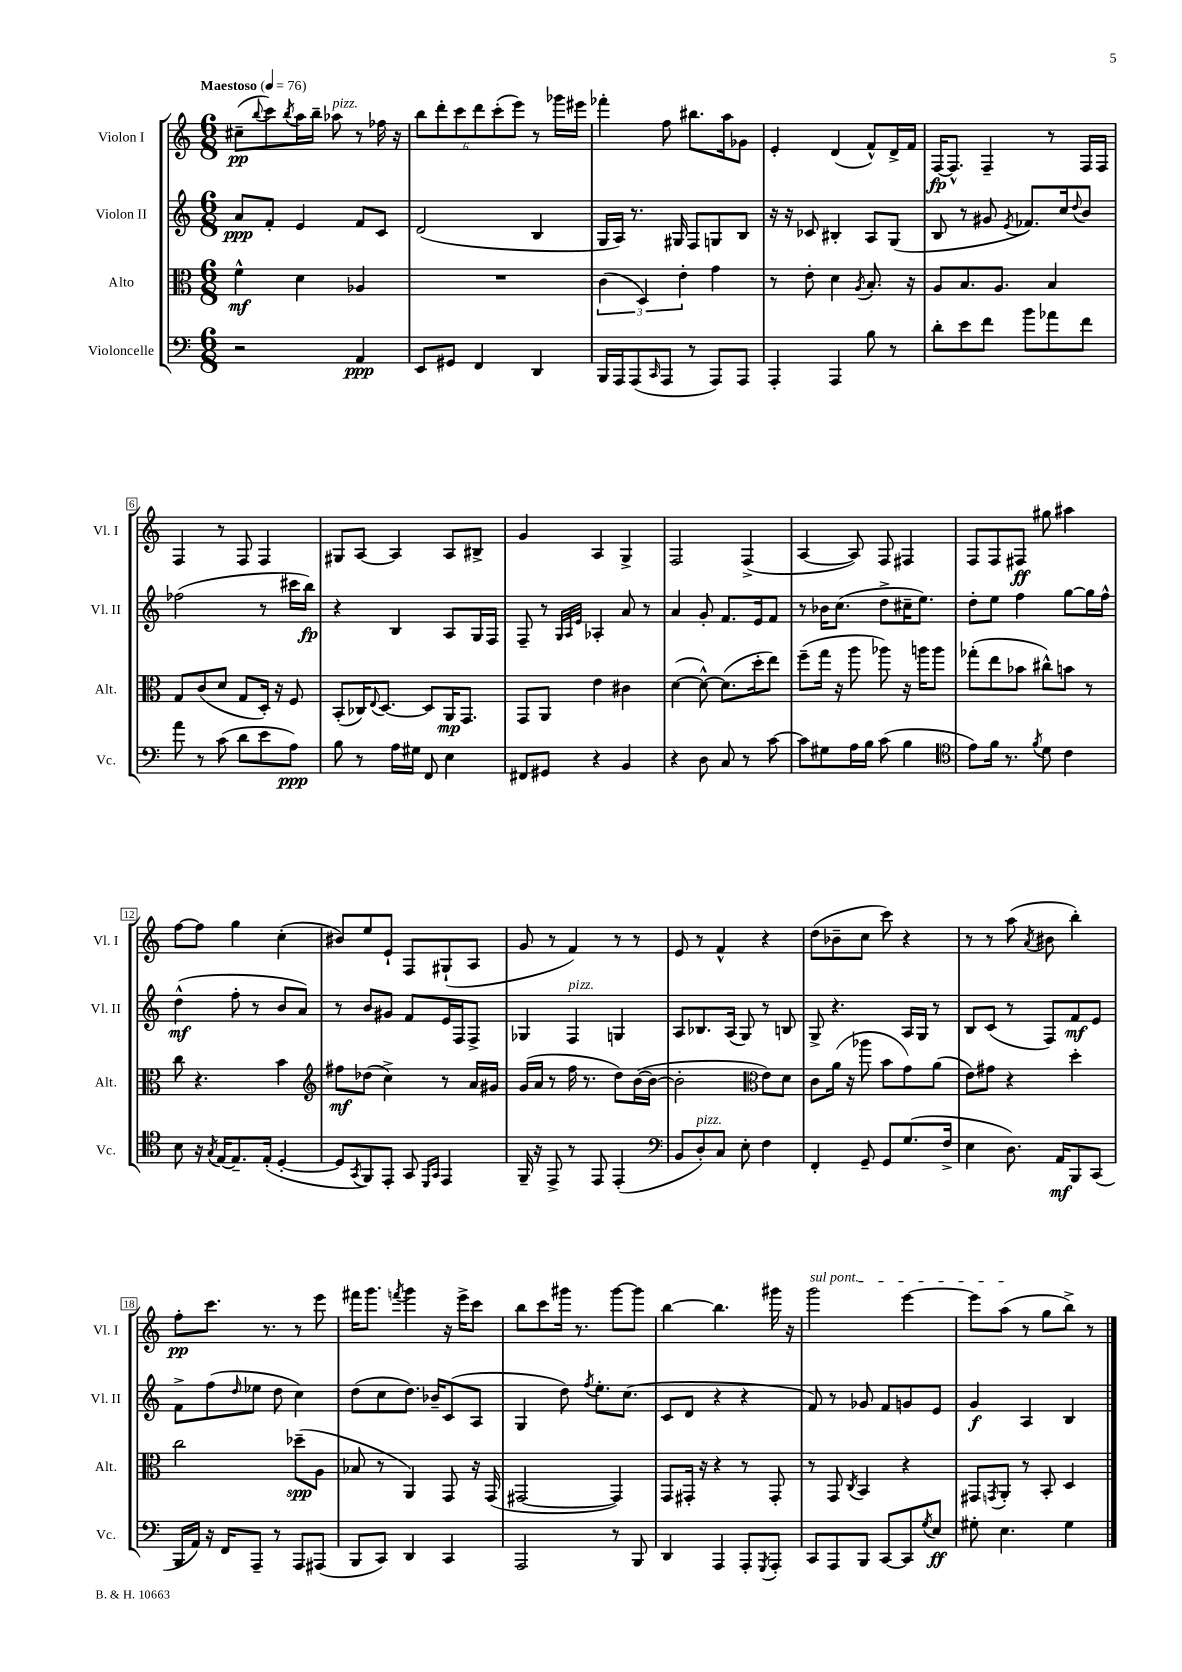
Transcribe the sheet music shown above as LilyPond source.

<<
\new StaffGroup <<
\new Staff = "s0" \with { instrumentName = "Violon I" shortInstrumentName = "Vl. I" } {
    \clef treble \key c \major \numericTimeSignature \time 6/8 \tempo "Maestoso" 4 = 76
    cis''8--\pp( \appoggiatura { b''8 } c'''8) \acciaccatura { b''8 } a''16 b''16-- aes''8^\markup { \italic "pizz." } r8 fes''16 r16 |
    \tuplet 6/4 { b''8 d'''8-. c'''8 d'''8 c'''8-.( e'''8) } r8 ges'''16 eis'''16 |
    fes'''4-. f''8 bis''8. a''16 ges'8 |
    e'4-. d'4( f'8-^) d'16-> f'16 |
    f16~\fp f8.-^ f4-- r8 f16 f16 |
    f4 r8 f8 f4 |
    gis8 a8~ a4 a8 bis8-> |
    g'4 a4 g4-> |
    f2 f4->( |
    a4~ a8) f8 fis4 |
    f8 f8 fis8\ff gis''8 ais''4 |
    f''8~ f''8 g''4 c''4-.( |
    bis'8) e''8 e'8-! f8 gis8-!( a8 |
    g'8 r8 f'4) r8 r8 |
    e'8 r8 f'4-^ r4 |
    d''8( bes'8-- c''8 c'''8) r4 |
    r8 r8 a''8( \acciaccatura { a'8 } bis'8 b''4-.) |
    f''8-.\pp c'''8. r8. r8 e'''8 |
    fis'''16 g'''8. \acciaccatura { f'''8 } g'''4 r16 e'''16-> c'''8 |
    b''8 c'''8 gis'''16 r8. gis'''8~ gis'''8 |
    b''4~ b''4. gis'''16 r16 |
    \once \override TextSpanner.bound-details.left.text = \markup { \italic "sul pont." } g'''2\startTextSpan e'''4~ |
    e'''8 a''8\stopTextSpan( r8 g''8 b''8->) r8 \bar "|." |
}
\new Staff = "s1" \with { instrumentName = "Violon II" shortInstrumentName = "Vl. II" } {
    \clef treble \key c \major \numericTimeSignature \time 6/8
    a'8\ppp f'8-. e'4 f'8 c'8 |
    d'2( b4 |
    g16 a16) r8. gis16 f8 g8 b8 |
    r16 r16 ces'8 bis4-. a8 g8( |
    b8 r8 gis'8 \acciaccatura { e'8 } fes'8.) c''16 \appoggiatura { d''8 } b'8 |
    fes''2( r8 cis'''16 b''16\fp) |
    r4 b4 a8 g16 f16 |
    f8-- r8 \grace { g32 a32 e'32 } aes4-. a'8 r8 |
    a'4 g'8-. f'8. e'16 f'8 |
    r8 bes'16 c''8.( d''8-> cis''16-- e''8.) |
    d''8-. e''8 f''4 g''8~ g''16 f''16-^ |
    d''4-^\mf( f''8-. r8 b'8 a'8) |
    r8 b'8 gis'8 f'8 e'16 f16 f8-> |
    ges4 f4^\markup { \italic "pizz." } g4 |
    a8 bes8. a16( g8) r8 b8 |
    g8-> r4. a16 g16 r8 |
    b8 c'8( r8 f8) f'8\mf e'8 |
    f'8-> f''8( \grace { d''16 } ees''8 d''8 c''4) |
    d''8( c''8 d''8.) bes'16-- c'8( a8 |
    g4 d''8) \acciaccatura { f''8 } e''8.-. c''8.( |
    c'8 d'8 r4 r4 |
    f'8) r8 ges'8 f'8 g'8 e'8 |
    g'4\f a4 b4 \bar "|." |
}
\new Staff = "s2" \with { instrumentName = "Alto" shortInstrumentName = "Alt." } {
    \clef alto \key c \major \numericTimeSignature \time 6/8
    f'4-^\mf d'4 aes4 |
    R2. |
    \tuplet 3/2 { c'4( d4) e'4-. } g'4 |
    r8 e'8-. d'4 \acciaccatura { a8 } b8.-. r16 |
    a8 b8. a8. b4 |
    g8 c'8( d'8 g8 d16-.) r16 f8 |
    b,8-.( ces16) \appoggiatura { e8 } d8.~ d8 a,16\mp g,8. |
    g,8 a,8 e'4 cis'4 |
    d'4~( d'8~-^) d'8.( d''16-. e''8) |
    f''8--( g''16 r16 a''8 aes''8) r16 a''16 a''8 |
    ges''8-.( e''8 bes'8 cis''8-^) b'8 r8 |
    c''8 r4. b'4 |
    \clef treble fis''8\mf des''8( c''4->) r8 a'16 gis'16 |
    g'16( a'16 r8 f''16 r8. d''8) b'16~( b'16~ |
    b'2-. \clef alto e'8) d'8 |
    c'8 a'16( r16 aes''8 b'8 g'8) a'8( |
    e'8) gis'8 r4 d''4-. |
    c''2 des''8--\spp( a8 |
    bes8 r8 a,4) g,8 r16 g,16( |
    gis,2~ gis,4) |
    g,8 gis,16-. r16 r4 r8 gis,8-. |
    r8 g,8 \acciaccatura { c8 } b,4 r4 |
    gis,8 \acciaccatura { g,8 } a,8-. r8 b,8-. d4 \bar "|." |
}
\new Staff = "s3" \with { instrumentName = "Violoncelle" shortInstrumentName = "Vc." } {
    \clef bass \key c \major \numericTimeSignature \time 6/8
    r2 a,4\ppp |
    e,8 gis,8 f,4 d,4 |
    b,,16 a,,16 a,,8( \grace { c,16 } a,,8 r8 a,,8) a,,8 |
    a,,4-. a,,4 b8 r8 |
    d'8-. e'8 f'8 b'8 aes'8 f'8 |
    a'8 r8 c'8( d'8 e'8 a8\ppp) |
    b8 r8 a16 gis16 f,8 e4 |
    fis,8 gis,8 r4 b,4 |
    r4 d8 c8 r8 c'8~ |
    c'8 gis8 a16 b16 c'8( b4 |
    \clef tenor e'8) f'16 r8. \acciaccatura { f'8 } d'8 c'4 |
    b8 r16 \acciaccatura { g8 } e16~ e8.-- e16-.( d4~-. |
    d8 \acciaccatura { g,8 } f,8) e,8-. g,8 \grace { d,16 g,16 } e,4 |
    f,16-- r16 e,8-> r8 e,8 e,4-.( |
    \clef bass b,8 d8-.^\markup { \italic "pizz." }) c8 e8-. f4 |
    f,4-. g,8-- g,8 g8.( f16-> |
    e4 d8.) a,16\mf b,,8 c,8( |
    b,,16 a,16) r16 f,16 a,,8-- r8 a,,8 ais,,8( |
    b,,8 c,8) d,4 c,4 |
    a,,2 r8 b,,8 |
    d,4 a,,4 a,,8-. \acciaccatura { g,,8 } a,,8-. |
    c,8 a,,8 b,,8 c,8~ c,8 \acciaccatura { g8 } e8\ff |
    gis8-. e4. gis4 \bar "|." |
}
>>
>>
\layout { \context { \Score \override BarNumber.stencil = #(make-stencil-boxer 0.1 0.3 ly:text-interface::print) } }
